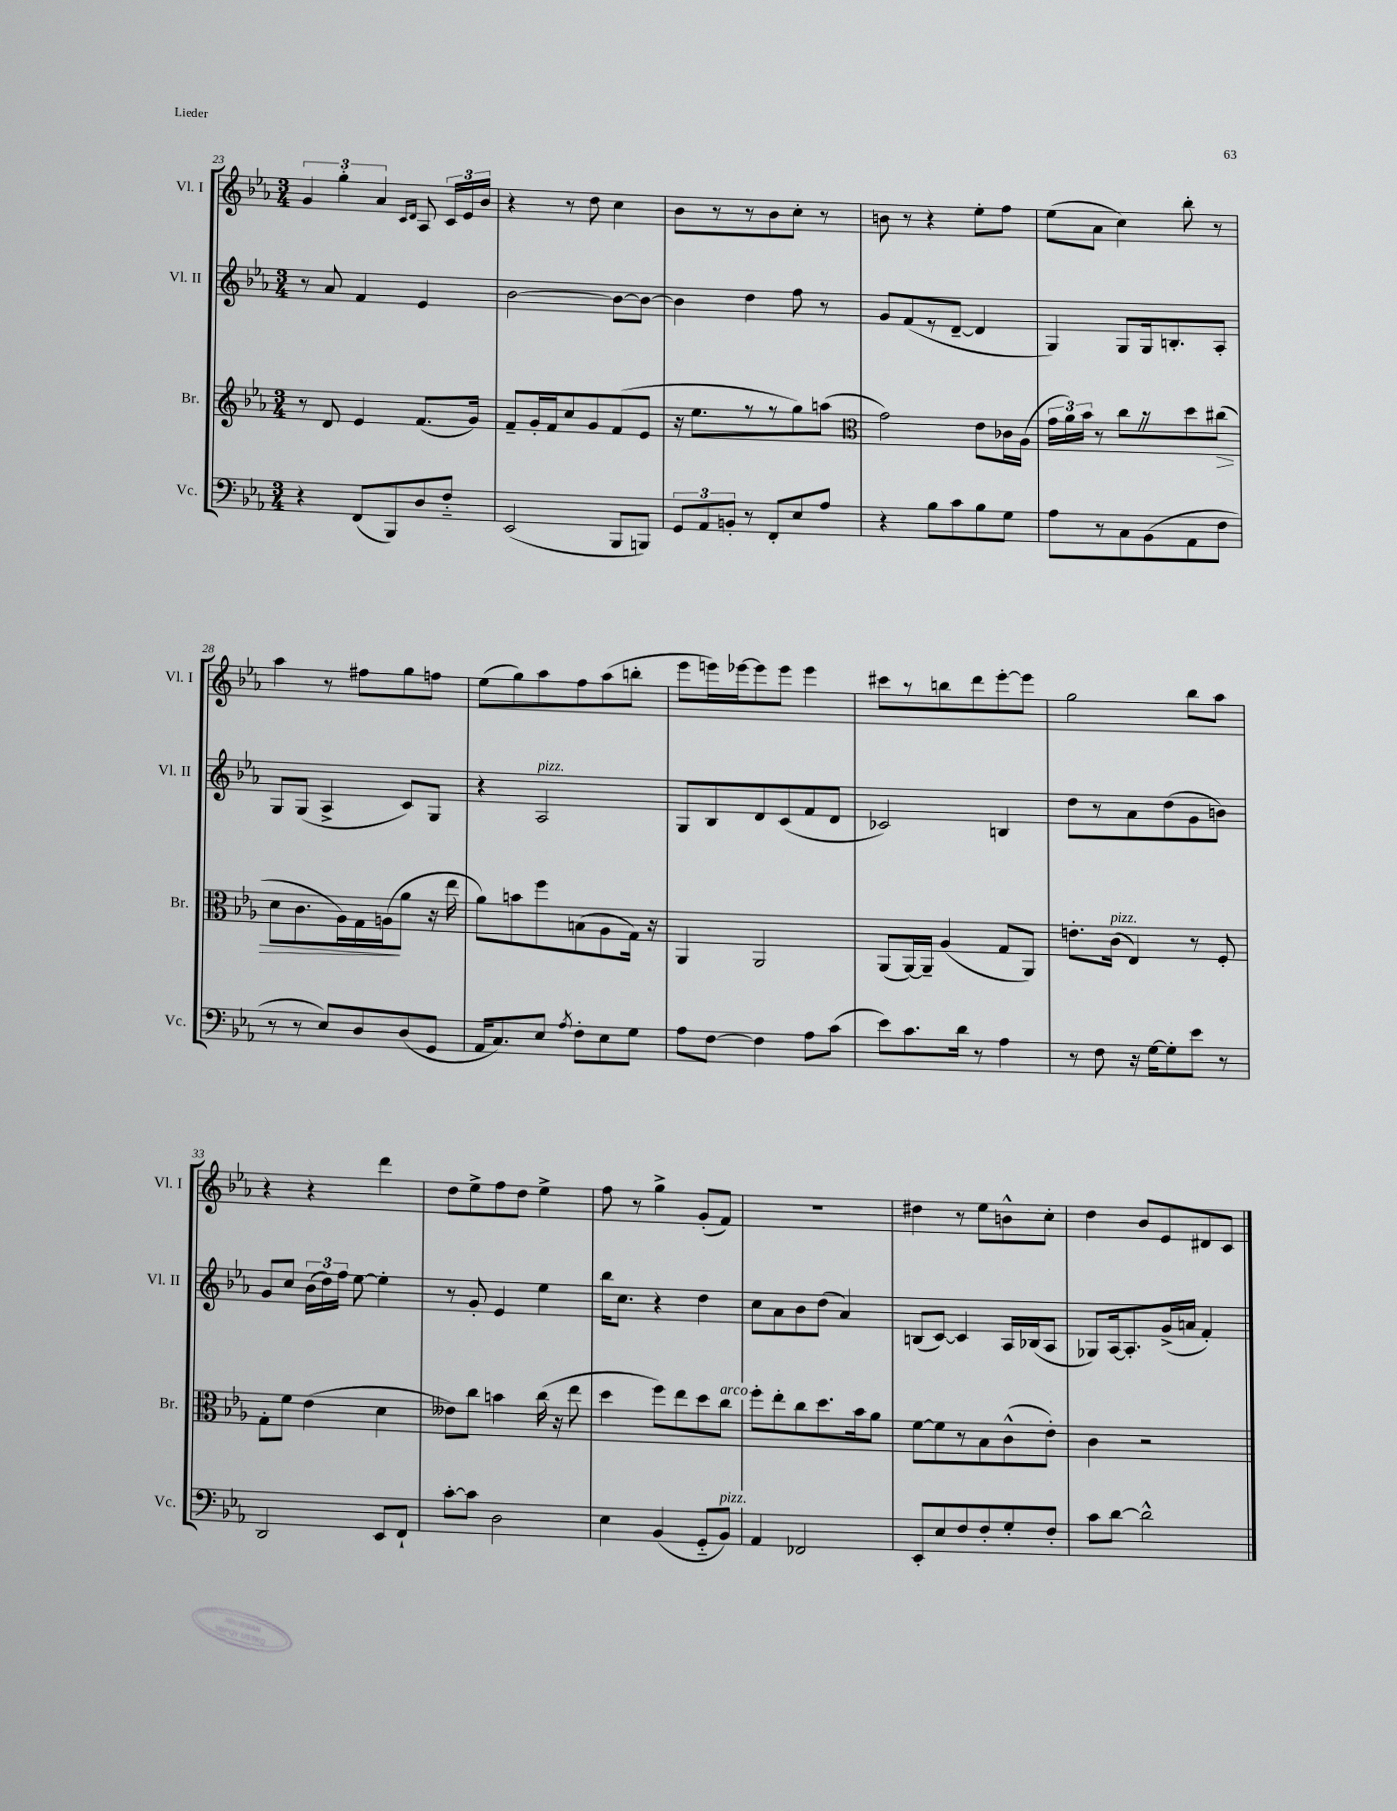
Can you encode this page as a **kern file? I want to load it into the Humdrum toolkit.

**kern	**kern	**kern	**kern
*staff4	*staff3	*staff2	*staff1
*clefF4	*clefG2	*clefG2	*clefG2
*k[b-e-a-]	*k[b-e-a-]	*k[b-e-a-]	*k[b-e-a-]
*M3/4	*M3/4	*M3/4	*M3/4
4r	8r	8r	6g
.	8d	8a-	.
.	.	.	6gg'
(8FF	4e-	4f	.
.	.	.	6a-
8BBB-)	.	.	.
.	.	.	16qqc
.	.	.	16qqd
8D	(8.f	4e-	8A-
8F'~	.	.	24c
.	.	.	24e-
.	16g)	.	.
.	.	.	24b-
=	=	=	=
(2EE-	8f~	[2b-	4r
.	16g'	.	.
.	16f	.	.
.	8cc	.	8r
.	8g	.	8dd
8BBB-	(8f	8b-_	4cc
8BBB)	8e-	8b-_	.
=	=	=	=
12GG	16r	4b-]	8b-
.	8.ee-	.	.
12AA-	.	.	.
.	.	.	8r
12BB'	.	.	.
8r	8r	4dd	8r
8FF'	8r	.	8b-
8E-	8gg)	8ff	8cc'
8A-	(8aa	8r	8r
=	=	=	=
*	*clefC3	*	*
4r	2g)	8g	8b
.	.	(8f	8r
8B-	.	8r	4r
8c	.	[8d~	.
8B-	8e-	4d]	8ee-'
8G	16c-	.	8ff
.	(16A-	.	.
=	=	=	=
8A-	24g	4G)	(8ee-
.	24a-)	.	.
.	24b-	.	.
8r	8r	.	8a-
8C	8cc	8G	4cc)
(8BB-	8r	16G	.
.	.	8.B'	.
8AA-	8dd	.	8bb-'
8F	(8cc#	8A-'	8r
=	=	=	=
8r	8d	8G	4aa-
8r	8.c	(8G	.
8E-)	.	4A-^	8r
.	16A-)	.	.
8D	16G	.	8ff#
.	(16A	.	.
(8D	8a-	8c)	8gg
8GG	16r	8G	8ff
.	16ee-	.	.
=	=	=	=
16AA-	8a-)	4r	(8ee-
8.C)	.	.	.
.	8b	.	8gg)
8E-	8ff	2A-	8aa-
8qA-	.	.	.
8F'	(8B	.	8ff
8E-	8A-	.	(8aa-
8G	16G)	.	8bb'
.	16r	.	.
=	=	=	=
8A-	4AA-	8G	8eee-
[8F	.	8B-	16eee)
.	.	.	[16eee-
4F]	2AA-	8d	8eee-]
.	.	(8c	8eee-
8A-	.	8f	4eee-
(8c	.	8d	.
=	=	=	=
8e-)	(8AA-	2c-)	8ccc#
8.c	[16AA-)	.	8r
.	16AA-~]	.	.
.	(4A-	.	8bb
16d	.	.	.
8r	.	.	8ddd
4A-	8G	4B	[8eee-'
.	8AA-)	.	8eee-]
=	=	=	=
8r	8.e'	8dd	2gg
8F	.	8r	.
.	(16c	.	.
16r	4E-)	8a-	.
[16G	.	.	.
8G']	.	(8dd	.
8e-	8r	8g	8bb-
8r	8F'	8b)	8aa-
=	=	=	=
2DD	8G'	8g	4r
.	8f	8cc	.
.	(4e-	(24b-	4r
.	.	24dd)	.
.	.	24ff	.
.	.	[8ee-	.
8EE-	4d	4ee-']	4ddd
8FF`	.	.	.
=	=	=	=
[8c'	8e--)	8r	8dd
8c]	8cc	8g'	8ee-^
2D	4b	4e-	8ff
.	.	.	8dd
.	(16cc	4ee-	4ee-^
.	16r	.	.
.	8ee-	.	.
=	=	=	=
4E-	4dd	16bb-	8ff
.	.	8.cc	.
.	.	.	8r
(4BB-	8ff)	4r	4gg^
.	8ee-	.	.
8GG'~	8dd	4dd	(8g'
8BB-)	8cc	.	8f)
=	=	=	=
4AA-	8ff'	8cc	2.r
.	8ee-'	8a-	.
2FF-	8cc	8b-	.
.	8.dd	(8dd	.
.	.	4a-)	.
.	16b-	.	.
.	8a-	.	.
=	=	=	=
8EE-'	[8f	(8B	4dd#
8E-	8f]	[8c)	.
8F	8r	4c]	8r
8F'	8B-	.	8ee-
8G'	(8c^^	16A-	8b^^
.	.	(16B-	.
8F'	8e-')	8A-	8cc'
=	=	=	=
8c	4c	8G-)	4dd
[8d	.	[16A-	.
.	.	8.A-']	.
2d^^]	2r	.	8b-
.	.	(16g^	8e-
.	.	16a	.
.	.	4f')	8d#
.	.	.	8c
==	==	==	==
*-	*-	*-	*-
